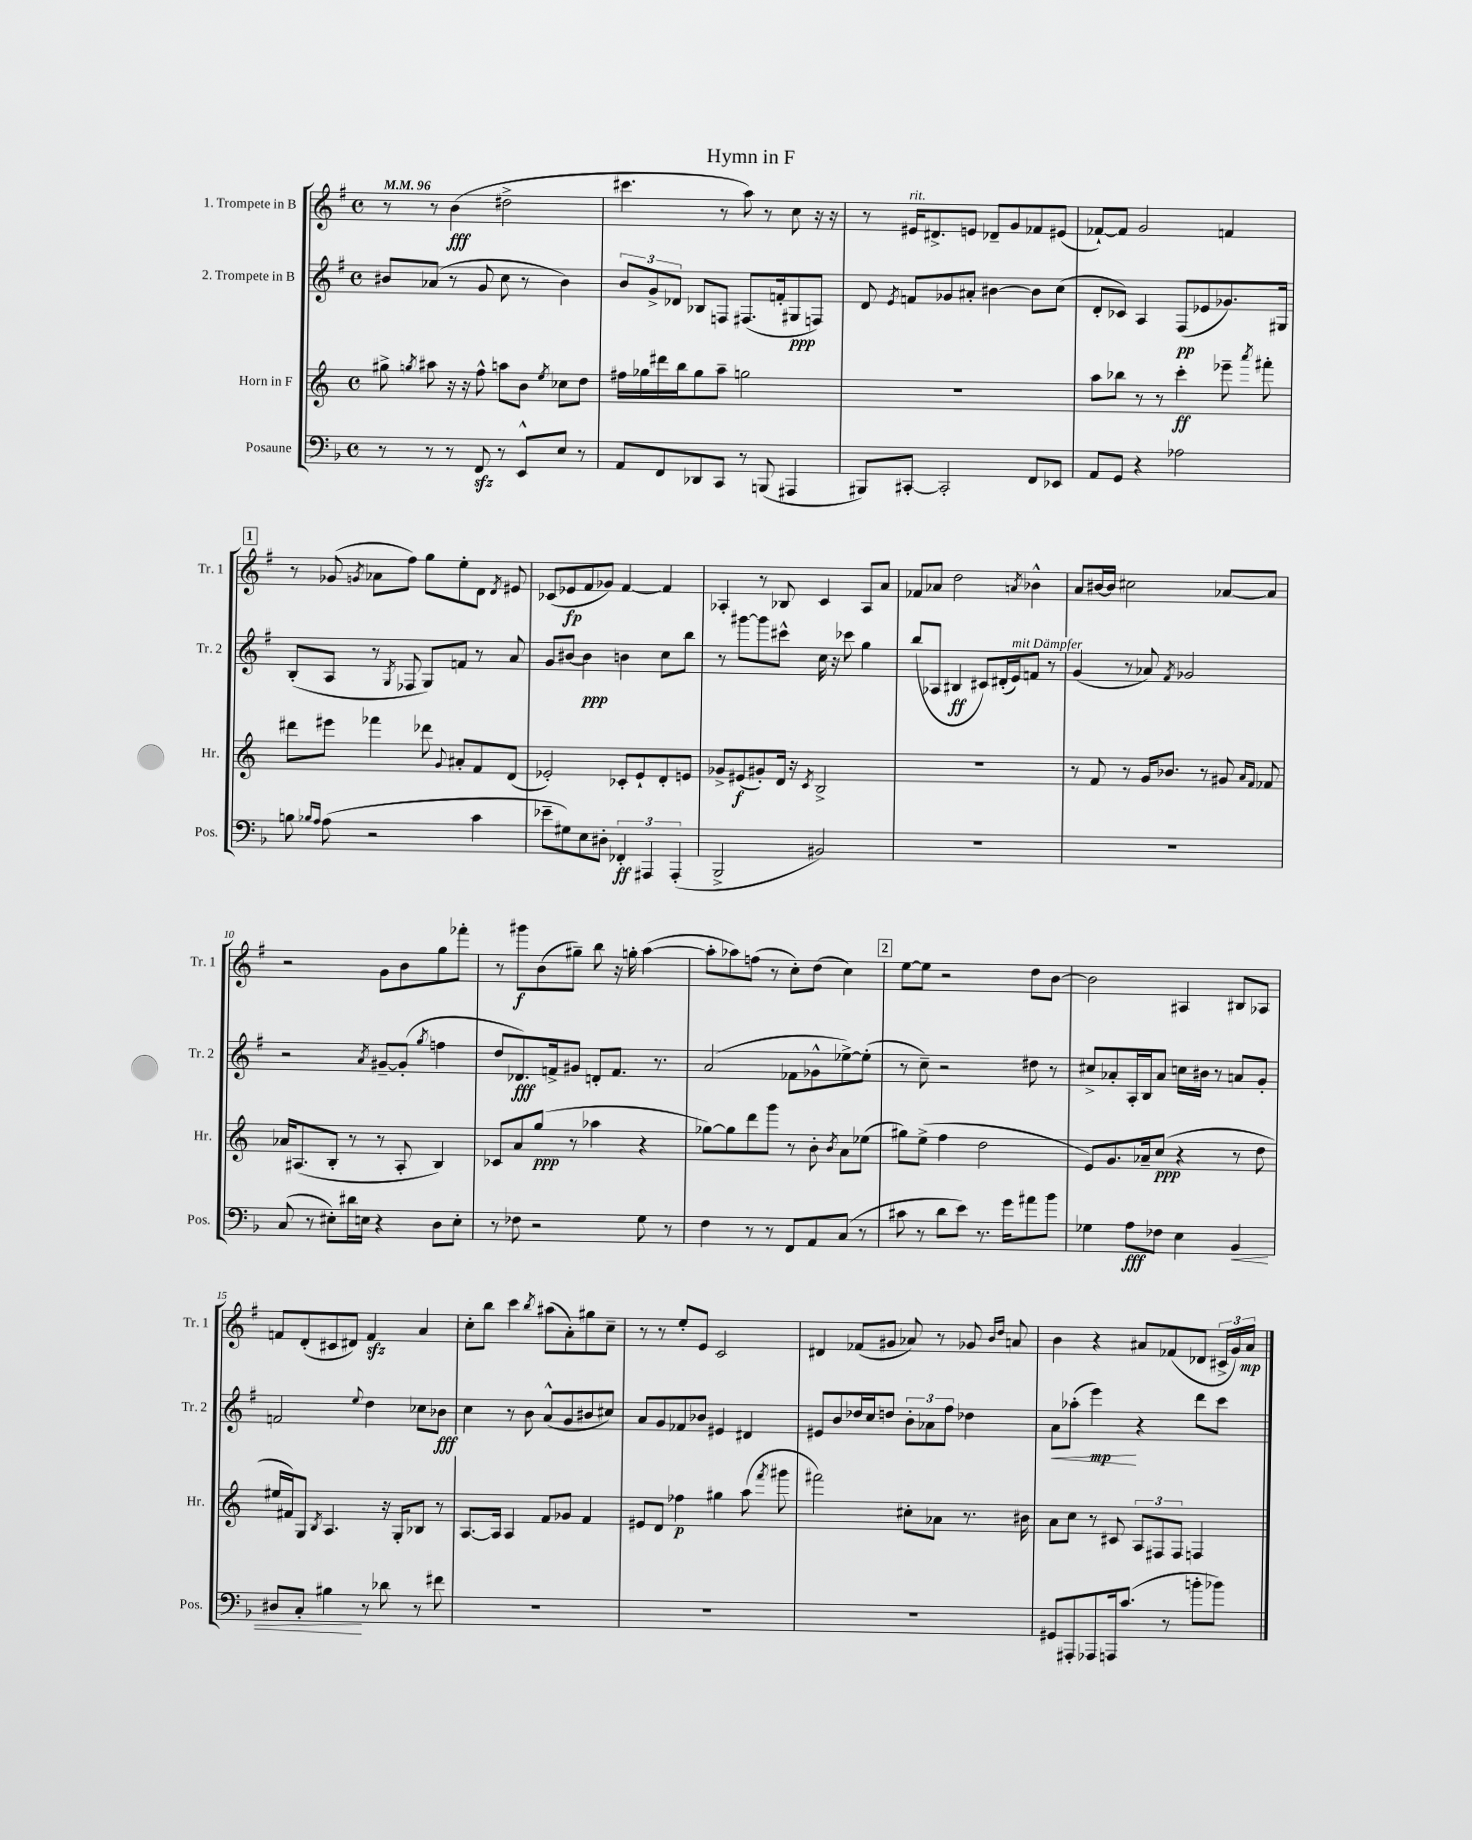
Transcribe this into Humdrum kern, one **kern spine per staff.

**kern	**kern	**kern	**kern
*staff4	*staff3	*staff2	*staff1
*clefF4	*clefG2	*clefG2	*clefG2
*k[b-]	*k[]	*k[f#]	*k[f#]
*M4/4	*M4/4	*M4/4	*M4/4
*met(c)	*met(c)	*met(c)	*met(c)
*MM96	*MM96	*MM96	*MM96
8r	8gg#^	8b#	8r
.	8qgg	.	.
8r	8aa#	(8a-	8r
8r	16r	8r	(4b
.	16r	.	.
8FF	8ff^^	8g	.
8r	8aa	8cc	2dd#^
8EE^^	8b	8r	.
.	8qee	.	.
8E	8cc-	4b#)	.
8r	8dd	.	.
=	=	=	=
8AA	16ff#	12b	4.ccc#
.	16gg-	.	.
.	.	12g^	.
8FF	16ddd#	.	.
.	.	12d-	.
.	16bb	.	.
8DD-	8gg-	8B-	.
8CC	8aa~	8F	8r
8r	2gg	(8.F#	8aa)
(8BBB	.	.	8r
.	.	16f'	.
4AAA#	.	8G#	8cc
.	.	8F)	16r
.	.	.	16r
=	=	=	=
8BBB#)	1r	8d	8r
.	.	8qe	.
[8CC#'	.	8f	16e#
.	.	.	8.d#^
2CC#']	.	8g-	.
.	.	8a#'	8e
.	.	[4b#	8d-~
.	.	.	8g
8FF	.	8b#]	8f-
8EE-	.	(8cc	(8e#
=	=	=	=
8AA	8aa	8d'	[8f-`)
8GG	8bb-	8c-)	8f-]
4r	8r	4A	2g
.	8r	.	.
2A-	4ccc'	(8F#	.
.	.	8e-	.
.	8eee-~	8.g-)	4f
.	8qaaa	.	.
.	8fff#'	.	.
.	.	16G#	.
=	=	=	=
8B	8ddd#	(8B'	8r
16qqB-	.	.	.
16qqA	.	.	.
(8A	8eee#	8A	(8g-
.	.	.	8qg
2r	4fff-	8r	8a-
.	.	8qG	.
.	.	8F-	8ff#)
.	8ddd-	8G)	8gg
.	8qqg	.	.
.	8a#'	8f	8ee'
4c	8f	8r	8d
.	.	.	8qd
.	(8d	8a	8e#
=	=	=	=
8e-~	2e-')	8g	(8c-
8G#)	.	[8b#	8e-
8E	.	4b#]	8f#
8D#'	.	.	8g-)
6FF-'	8c-'	4b	[4f#
.	8e-`	.	.
6AAA#	.	.	.
.	8d'	8cc	4f#]
(6AAA#'	.	.	.
.	8e	8bb	.
=	=	=	=
2BBB-^	8g-^	8r	4A-'
.	(8e#	[8ggg#	.
.	8g#')	8ggg#]	8r
.	16d	8ccc#^^	8B-
.	16r	.	.
.	8qc	.	.
2BB#)	2B^	16cc	4c
.	.	16r	.
.	.	8ccc-	.
.	.	4gg	8A-
.	.	.	8a
=	=	=	=
1r	1r	(8bb	8f-
.	.	8A-	8a-
.	.	4B#	2dd
.	.	8c#)	.
.	.	(16d#'	.
.	.	16e)	.
.	.	.	8qa
.	.	8f	4b-^^
.	.	8r	.
=	=	=	=
1r	8r	(4g	8a
.	8f	.	[16b#
.	.	.	16b#]
.	8r	8r	2cc#
.	16g	8a-)	.
.	8.b-	.	.
.	.	8qf#	.
.	.	2g-	.
.	8r	.	.
.	8g#	.	[8a-
.	16qqa	.	.
.	16qqf	.	.
.	8f-	.	8a-]
=	=	=	=
(8C	16a-	2r	2r
.	(8.A#	.	.
8r	.	.	.
8E#')	8B'	.	.
16d#	8r	.	.
16E	.	.	.
.	.	8qa	.
4r	8r	[8g#~	8g
.	8A#'	(8g#']	8b
.	.	8qgg	.
8D	4B)	4ff	8gg
8E'	.	.	8fff-'
=	=	=	=
8r	8c-	8dd	8r
8F-	8a	8.d-)	8ggg#
2r	(8gg	.	(8b
.	.	16f^	.
.	8r	8g#	8gg#~)
.	4aa-	8d'	8bb
.	.	8.f	16r
.	.	.	16gg'
8G	4r	.	([4aa
.	.	8.r	.
8r	.	.	.
=	=	=	=
4F	[8gg-)	(2a	8aa']
.	8gg-]	.	8aa-)
8r	8ddd	.	(8ff
8r	8ggg	.	8r
8FF	8r	8f-	8cc')
8AA	8b'	8g-^^	(8dd
.	8qb	.	.
(8C	8a	[8ee-^)	4cc)
8r	(8ee-	(8ee-']	.
=	=	=	=
8c#	8gg#)	8r	[8ee
8r	(8ee^	8cc~)	8ee]
8d	4ff	2r	2r
8e)	.	.	.
8.r	2dd	.	.
16g	.	.	.
8a#	.	8dd#	8dd
8b-	.	8r	[8b
=	=	=	=
4G-	8e)	8cc#^	2b]
.	8.g	8a-'	.
8A	.	16A'	.
.	16a-~	16B	.
8F-	(8cc	8a-	.
4E	4r	16cc	4A#
.	.	16b#	.
.	.	8r	.
4BB-	8r	8a	8B#
.	8dd	8g'	8A-
=	=	=	=
8D#	16ee#	2f	8f
.	16f#)	.	.
8C'	8G	.	(8d'
.	8qB	.	.
4B#	4.A	.	8c#
.	.	.	8d#)
.	.	8qqee	.
8r	.	4dd	4f
8d-	16r	.	.
.	16G'	.	.
8r	8B-	8cc-	4a
8f#	8r	8b-	.
=	=	=	=
1r	[8.A	4cc	8cc'
.	.	.	8bb
.	16A]	.	.
.	4A	8r	4ccc
.	.	8b	.
.	.	.	8qbb
.	8f	(8a^^	(8aa#
.	8g-	8g	8a')
.	4f	8b#	8gg#
.	.	8cc#)	8cc~
=	=	=	=
1r	8e#	8a	8r
.	8d	8g	8r
.	4ff-	8f-	8ee'
.	.	8b-	8e
.	4gg#	4e#	2c
.	(8aa	4d#	.
.	8qfff	.	.
.	8ggg#	.	.
=	=	=	=
1r	2fff#)	8e#	4d#
.	.	8b	.
.	.	16dd-	(8f-
.	.	16cc	.
.	.	8dd	8g#
.	8cc#'	12b'	8a-)
.	.	12a-	.
.	8a-	.	8r
.	.	12ff#	.
.	8.r	4dd-	8g-
.	.	.	16qqb
.	.	.	16qqdd
.	.	.	8a
.	16b#	.	.
=	=	=	=
8GG#	8a	8a	4b
8AAA#'	8cc	(8aa-'	.
8AAA-	8r	4eee)	4r
16AAA	8c#	.	.
(8.c	.	.	.
.	12A	4r	8a#
.	12F#	.	.
8r	.	.	(8f-
.	12F#	.	.
8b'	4F	8ddd	8d-
8b-)	.	8ccc	24c#^
.	.	.	24g)
.	.	.	24a#
==	==	==	==
*-	*-	*-	*-
